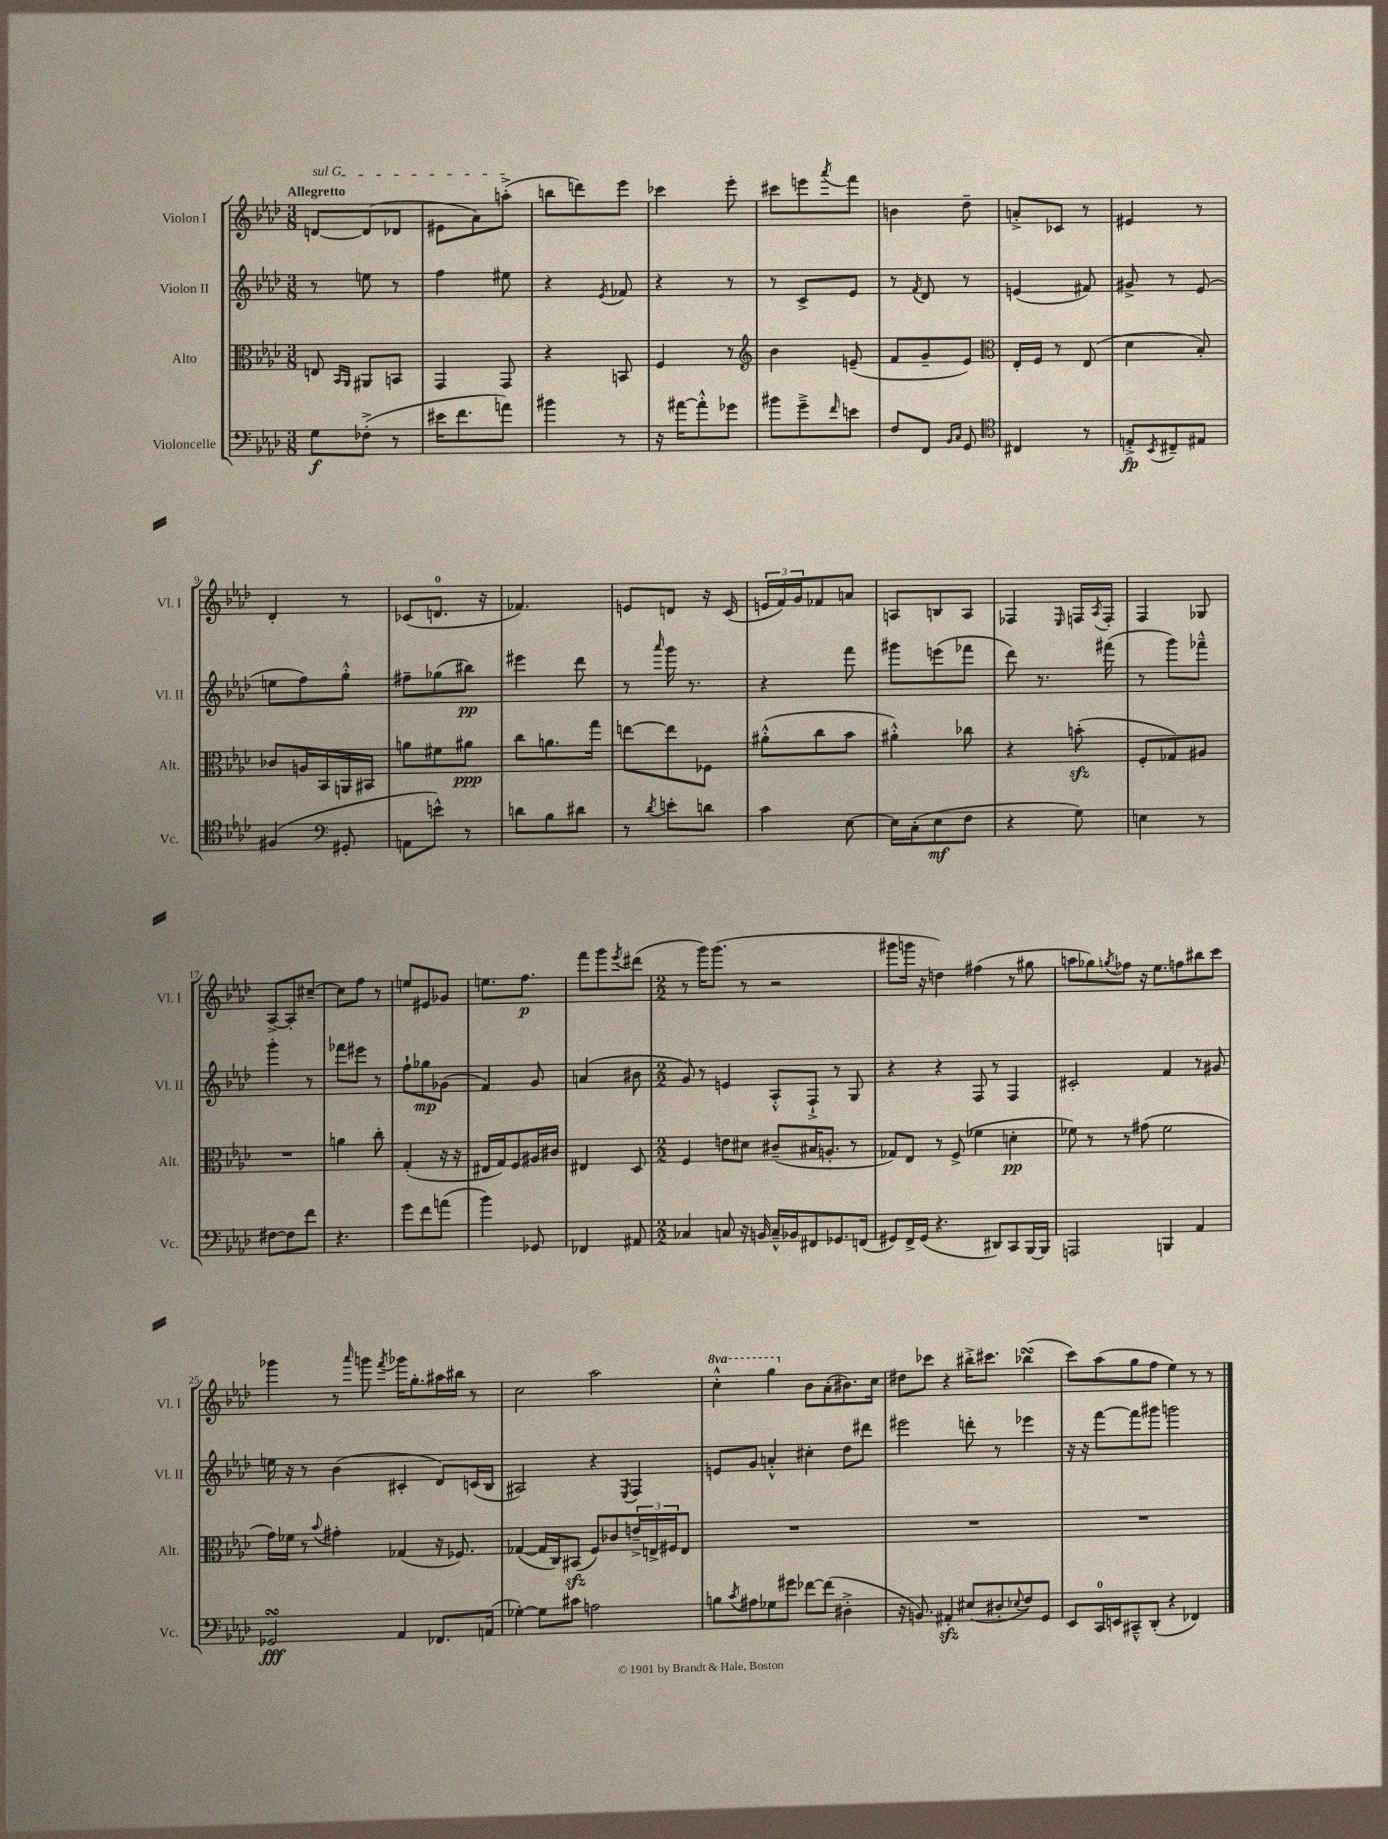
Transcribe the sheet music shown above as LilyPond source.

<<
\new StaffGroup <<
\new Staff = "s0" \with { instrumentName = "Violon I" shortInstrumentName = "Vl. I" } {
    \clef treble \key aes \major \numericTimeSignature \time 3/8 \set Staff.ottavationMarkups = #ottavation-simple-ordinals \tempo "Allegretto"
    \once \override TextSpanner.bound-details.left.text = \markup { \italic "sul G" } d'8~\startTextSpan d'8( des'8 |
    eis'8 aes'8) a''8-.->\stopTextSpan( |
    b''8 d'''8) ees'''8 |
    ces'''4 ees'''8-. |
    cis'''8 e'''8 \acciaccatura { aes'''8 } f'''8 |
    b'4 des''8-- |
    a'8-.-> ces'8 r8 |
    eis'4 r8 |
    des'4-. r8 |
    ces'8( d'8.-0 r16 |
    fes'4.) |
    e'8 d'8 r16 c'16( |
    \tuplet 3/2 { e'16 f'16) g'16 } fes'8 a'8 |
    a8 b8 a8 |
    fes4 \grace { ees16 } f16 \acciaccatura { aes8 } f16-. |
    f4 ges8 |
    aes8~-> aes8-. cis''8~-- |
    cis''8 f''8 r8 |
    e''8 eis'8 ges'8 |
    e''8. f''8.\p |
    f'''8 g'''8 \acciaccatura { ees'''8 } dis'''8( |
    \numericTimeSignature \time 2/2 r8 g'''16) g'''8.( r8 r2 |
    gis'''8 g'''16 r16 d''4) fis''4( r8 gis''8 |
    a''8 ges''8) \acciaccatura { g''8 } fes''8 r16 ees''8. f''8 bis''8 c'''8 |
    ges'''4 r8 \grace { aes'''16 } g'''8 \acciaccatura { f'''8 } ges'''16 g''8.-. ais''16 bis''16 r8 |
    c''2 aes''2 |
    \ottava #1 c'''4-.-^ g'''4 \ottava #0 bes'8 aes'8-.( bis'8.) c''16 |
    dis''8 ces'''8 r4 bis''16-.-> cis'''8. bes''4\turn( |
    c'''8) aes''8( g''8 f''8 ees''4) r8 r8 \bar "|." |
}
\new Staff = "s1" \with { instrumentName = "Violon II" shortInstrumentName = "Vl. II" } {
    \clef treble \key aes \major \numericTimeSignature \time 3/8
    r8 e''8 r8 |
    f''4 eis''8 |
    r4 \acciaccatura { ees'8 } fes'8 |
    r4 r8 |
    r8 c'8-> ees'8 |
    r8 \acciaccatura { f'8 } des'8 r8 |
    e'4( fis'8) |
    gis'8-> r8 ees'8( |
    e''8 f''8) g''8-.-^ |
    fis''8-- ges''8( bis''8\pp) |
    eis'''4 des'''8 |
    r8 \grace { aes'''16 } g'''16 r8. |
    r4 f'''8 |
    gis'''8 e'''8( fes'''8 |
    des'''8) r8. fis'''16( |
    r8 g'''8) fes'''8---^ |
    g'''4-. r8 |
    fes'''8 eis'''8 r8 |
    f''8-! ges''8\mp ges'8( |
    f'4) g'8 |
    a'4( bis'8 |
    \numericTimeSignature \time 2/2 g'8) r8 e'4 aes8-.-^ f8-!-> r8 g8 |
    r4 r4 f8 r8 f4 |
    cis'2-. f'4 r8 gis'8 |
    e''16 r16 r8 bes'4( cis'4-. des'8) c'16( bes16 |
    ais2) r4 \acciaccatura { ees8 } f4 |
    e'8 g'8 a'4-.-^ cis''4-. des''8 dis'''8 |
    eis'''2 d'''8-. r8 ees'''4 |
    r16 r16 f'''8~ f'''8 gis'''8 g'''2 \bar "|." |
}
\new Staff = "s2" \with { instrumentName = "Alto" shortInstrumentName = "Alt." } {
    \clef alto \key aes \major \numericTimeSignature \time 3/8
    e8 \grace { bes,16 aes,16 } ais,8 b,8 |
    g,4 g,8 |
    r4 b,8 |
    f4 r8 |
    \clef treble bes'4 e'8--( |
    f'8 g'8-- ees'8) |
    \clef alto ees16-. f16 r8 ees8( |
    des'4 bes8-.) |
    ces'8 a16 bes,16 a,16 bis,16 |
    a'8 fis'8 ais'8\ppp |
    c''8 a'8. g''16 |
    e''8~ e''8 fes8 |
    ais'8-.-^( c''8 bes'8 |
    ais'4-.-^) ces''8 |
    r4 b'8-.\sfz( |
    f8-. ges8) ais8 |
    R4. |
    a'4 c''8-. |
    g4-.( r16 r16 |
    eis16 g16) f8 ais16 cis'16 |
    eis4 des8 |
    \numericTimeSignature \time 2/2 f4 e'8 dis'8 cis'8--( bis16 a8.-. r8 |
    ges8) ees8 r8 f8->( fes'4 d'4-.\pp |
    fes'8) r8 r8 gis'8( fes'2 |
    g'16) fes'16 r8 \appoggiatura { bes'8 } gis'4-. ges4( r16 fes8.) |
    ges4~( ges16 c16) bis,8\sfz( f8) ces'8 \tuplet 3/2 { e'16---> e16-> fis16 } e8 |
    R1 |
    R1 |
    R1 \bar "|." |
}
\new Staff = "s3" \with { instrumentName = "Violoncelle" shortInstrumentName = "Vc." } {
    \clef bass \key aes \major \numericTimeSignature \time 3/8
    g8\f fes8-.->( r8 |
    eis'16 f'8. a'8) |
    bis'4 r8 |
    r16 ais'16~ ais'8-.-^ ges'8 |
    bis'8 g'8---> \grace { f'16 } e'8 |
    f8 f,8 \grace { bes,16 c16 } g,8 |
    \clef tenor cis4 r8 |
    e8-.->\fp \acciaccatura { bes,8 } cis8-- eis8 |
    fis4( \clef bass gis,8-. |
    a,8 e'8-^) r8 |
    d'8 bes8 dis'8 |
    r8 \acciaccatura { des'8 } e'8-. d'8 |
    c'4 ees8~ |
    ees16 c16-.( ees8\mf f8 |
    r4 g8) |
    e4 r8 |
    fis8~ fis8 f'8 |
    r4. |
    g'8 f'8 a'8( |
    bes'4) ges,8 |
    fes,4 ais,8 |
    \numericTimeSignature \time 2/2 ces4 c8 r16 b,16 c16---^ bes,16 fis,8 ges,8. f,16( |
    gis,8) f,16-> gis,16( r4. dis,8) c,8 bes,,16~ bes,,16 |
    a,,2 b,,4 aes,4 |
    ges,2\turn\fff aes,4 fes,8. a,16( |
    ges4~-.) ges8 cis'8 a2 |
    b8 \acciaccatura { c'8 } ais8 ges8 gis'8 fes'8~ fes'8( dis4-.-> |
    r16 b,8.) ais,4-.\sfz eis8( dis8-. \appoggiatura { ees8 } f8) g,8 |
    ees,8 c,16-0 e,16 cis,8---^ des,8-.( r4 fes,4) \bar "|." |
}
>>
>>
